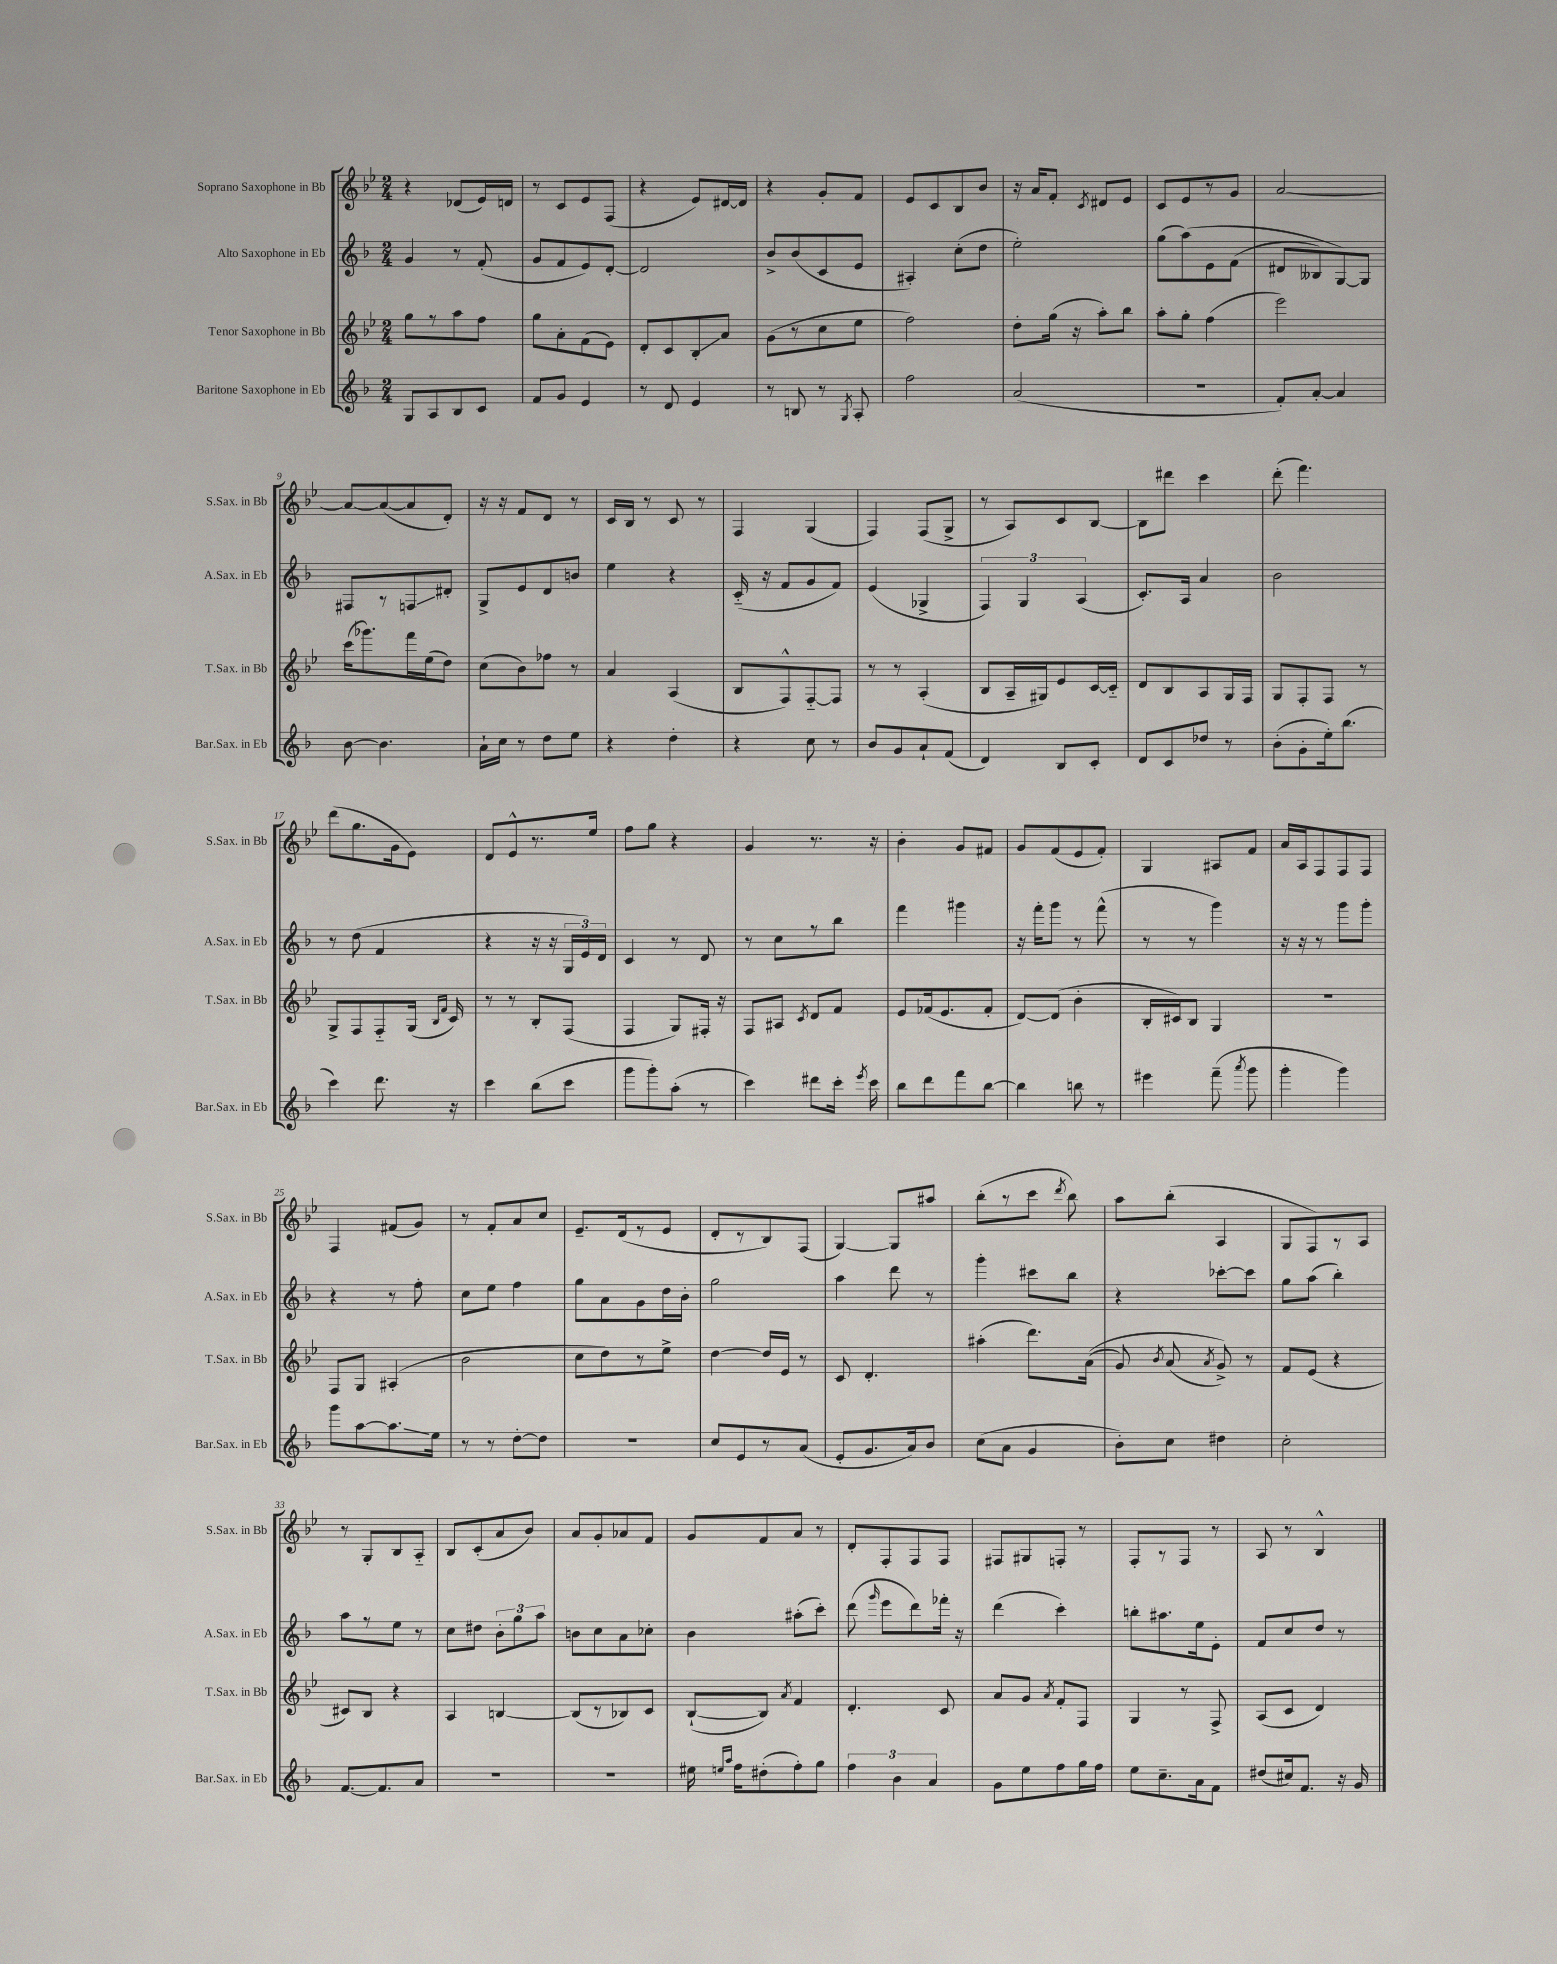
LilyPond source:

<<
\new StaffGroup <<
\new Staff = "s0" \with { instrumentName = "Soprano Saxophone in Bb" shortInstrumentName = "S.Sax. in Bb" } {
    \clef treble \key bes \major \numericTimeSignature \time 2/4
    \autoBeamOff r4 des'8[( ees'16) d'16] |
    r8 c'8[ ees'8 f8]( |
    r4 ees'8[) dis'16~ dis'16] |
    r4 g'8[-. f'8] |
    ees'8[ c'8 bes8 bes'8] |
    r16 a'16[ f'8]-. \acciaccatura { c'8 } dis'8[ ees'8] |
    c'8[ ees'8 r8 g'8] |
    a'2~ |
    a'8[~ a'8~( a'8 d'8]-.) |
    r16 r16 f'8[ d'8] r8 |
    c'16[ bes16] r8 c'8 r8 |
    f4 g4( |
    f4) f8[( g8]-> |
    r8 a8[) c'8 bes8]~ |
    bes8[ dis'''8] c'''4 |
    d'''8-.( f'''4.) |
    d'''8[( g''8. g'16 ees'8]) |
    d'8[ ees'8-^ r8. ees''16] |
    f''8[ g''8] r4 |
    g'4 r8. r16 |
    bes'4-. g'8[ fis'8] |
    g'8[ f'8( ees'8 f'8]-.) |
    g4 ais8[ f'8] |
    a'16[ a16 f8 f8 f8] |
    f4 fis'8[( g'8]) |
    r8 f'8[-. a'8 c''8] |
    ees'8.[-- d'16( r8 ees'8] |
    d'8[-. r8 bes8) f8]( |
    g4~) g8[ ais''8] |
    bes''8[-.( r8 c'''8] \acciaccatura { d'''8 } bes''8) |
    a''8[ bes''8]-.( a4 |
    g8[ f8) r8 a8] |
    r8 g8[-. bes8 a8]-_ |
    bes8[ c'8-.( a'8 bes'8]) |
    a'8[ g'8-. aes'8 f'8] |
    g'8[ f'8 a'8] r8 |
    d'8[-. f8-. f8 f8] |
    fis8[ gis8 f8]-. r8 |
    f8[-. r8 f8] r8 |
    a8 r8 bes4-^ \bar "|." |
}
\new Staff = "s1" \with { instrumentName = "Alto Saxophone in Eb" shortInstrumentName = "A.Sax. in Eb" } {
    \clef treble \key f \major \numericTimeSignature \time 2/4
    \autoBeamOff g'4 r8 f'8-.( |
    g'8[ f'8 e'8) d'8]~-. |
    d'2 |
    bes'8[-> bes'8( c'8 e'8] |
    ais4-.) c''8[-.( d''8] |
    e''2-.) |
    g''8[( a''8)\( e'8 f'8]( |
    dis'8[ beses8) g8~\) g8] |
    fis8[ r8 f8\glissando dis'8]-. |
    g8[-> e'8 d'8 b'8] |
    e''4 r4 |
    c'16-_( r16 f'8[ g'8 f'8]) |
    e'4( ges4-> |
    \tuplet 3/2 { f4) g4 a4( } |
    c'8.[-.) a16] a'4 |
    bes'2 |
    r8 d''8( f'4 |
    r4 r16 r16 \tuplet 3/2 { g16[ e'16) d'16] } |
    c'4 r8 d'8 |
    r8 c''8[ r8 bes''8] |
    f'''4 gis'''4 |
    r16 f'''16[-. g'''8] r8 f'''8-^( |
    r8 r8 g'''4) |
    r16 r16 r8 g'''8[ g'''8]-. |
    r4 r8 f''8-. |
    c''8[ e''8] f''4 |
    g''8[ a'8 g'8 d''16 bes'16]-. |
    g''2 |
    a''4 d'''8 r8 |
    g'''4-. cis'''8[ bes''8] |
    r4 ces'''8[~-. ces'''8] |
    g''8[ a''8]( bes''4-.) |
    a''8[ r8 e''8] r8 |
    c''8[ dis''8] \tuplet 3/2 { bes'8[-. g''8 a''8] } |
    b'8[ c''8 a'8 ces''8]-. |
    bes'4 ais''8[-.( c'''8]-.) |
    d'''8( \grace { g'''16 } e'''8[ d'''8) fes'''16]-. r16 |
    d'''4( c'''4-.) |
    b''8[-. ais''8. e''16 e'8]-. |
    f'8[ c''8 d''8] r8 \bar "|." |
}
\new Staff = "s2" \with { instrumentName = "Tenor Saxophone in Bb" shortInstrumentName = "T.Sax. in Bb" } {
    \clef treble \key bes \major \numericTimeSignature \time 2/4
    \autoBeamOff g''8[ r8 a''8 f''8] |
    g''8[ a'8-. f'8( ees'8]) |
    d'8[-. c'8 bes8-.\glissando a'8] |
    g'8[( r8 c''8 ees''8] |
    f''2) |
    d''8[-. g''16]( r16 a''8[-.) bes''8] |
    a''8[-. g''8]-. f''4( |
    ees'''2) |
    c'''16[( ges'''8.) f'''16 ees''16( d''8]) |
    c''8[( bes'8) fes''8] r8 |
    a'4 a4( |
    bes8[ f8-^) f8~-_ f8] |
    r8 r8 a4-.( |
    bes8[ a16-- gis16) ees'8 c'16~ c'16]-_ |
    d'8[ bes8 a8 g16 f16] |
    g8[ f8-. f8] r8 |
    g8[-> f8 f8-_ g16]( \grace { bes16[ f'16] } c'16) |
    r8 r8 bes8[-. f8]( |
    f4 g8[) fis16]-. r16 |
    f8[ ais8] \acciaccatura { c'8 } d'8[ f'8] |
    ees'8[ fes'16( ees'8. fes'8]-. |
    d'8[~) d'8]( bes'4-. |
    bes16[-. cis'16) bes8] g4 |
    r2 |
    f8[ g8] ais4-.( |
    bes'2 |
    c''8[ d''8) r8 ees''8]-> |
    d''4~ d''16[ ees'16] r8 |
    c'8 d'4.-. |
    ais''4-.( d'''8.[) a'16](\( |
    g'8) \acciaccatura { bes'8 } a'8( \acciaccatura { a'8 } g'8->)\) r8 |
    f'8[ ees'8]( r4 |
    cis'8[) bes8] r4 |
    a4 b4~ |
    b8[( r8 bes8) c'8] |
    bes8[~-!( bes8]) \acciaccatura { a'8 } f'4 |
    d'4.-. c'8 |
    a'8[ g'8] \acciaccatura { a'8 } f'8[-. f8] |
    g4 r8 f8-> |
    a8[( c'8] d'4) \bar "|." |
}
\new Staff = "s3" \with { instrumentName = "Baritone Saxophone in Eb" shortInstrumentName = "Bar.Sax. in Eb" } {
    \clef treble \key f \major \numericTimeSignature \time 2/4
    \autoBeamOff g8[ a8 bes8 c'8] |
    f'8[ g'8] e'4 |
    r8 d'8 e'4 |
    r8 b8 r8 \acciaccatura { g8 } a8-. |
    f''2 |
    a'2( |
    R2 |
    f'8[-.) a'8]~-. a'4 |
    bes'8~ bes'4. |
    a'16[-! c''16] r8 d''8[ e''8] |
    r4 d''4-. |
    r4 c''8 r8 |
    bes'8[ g'8 a'8-! f'8]( |
    d'4) bes8[ c'8]-. |
    d'8[ c'8 des''8] r8 |
    bes'8[-.( g'8-. e''16-.) bes''8.]( |
    c'''4) d'''8. r16 |
    c'''4 bes''8[( c'''8] |
    g'''8[ g'''8-.) a''8]-.( r8 |
    c'''4) dis'''8[ c'''16]-. \acciaccatura { e'''8 } c'''16 |
    bes''8[ d'''8 f'''8 bes''8]~ |
    bes''4 b''8 r8 |
    eis'''4 f'''8--( \acciaccatura { a'''8 } g'''8 |
    g'''4-. g'''4) |
    g'''8[ a''8~ a''8.\glissando e''16] |
    r8 r8 d''8[~-. d''8] |
    r2 |
    c''8[ e'8 r8 a'8]( |
    e'8[-. g'8. a'16) bes'8] |
    c''8[( a'8] g'4 |
    bes'8[-.) c''8] dis''4 |
    c''2-. |
    f'8.[~ f'8. a'8] |
    R2 |
    R2 |
    eis''16 \grace { e''16[ a''16] } f''16[ dis''8-.( f''8-.) g''8] |
    \tuplet 3/2 { f''4 bes'4 a'4 } |
    g'8[ e''8 f''8 g''16 f''16] |
    e''8[ c''8.-- a'16 f'8] |
    dis''8[( cis''16) f'8.] r16 g'16 \bar "|." |
}
>>
>>
